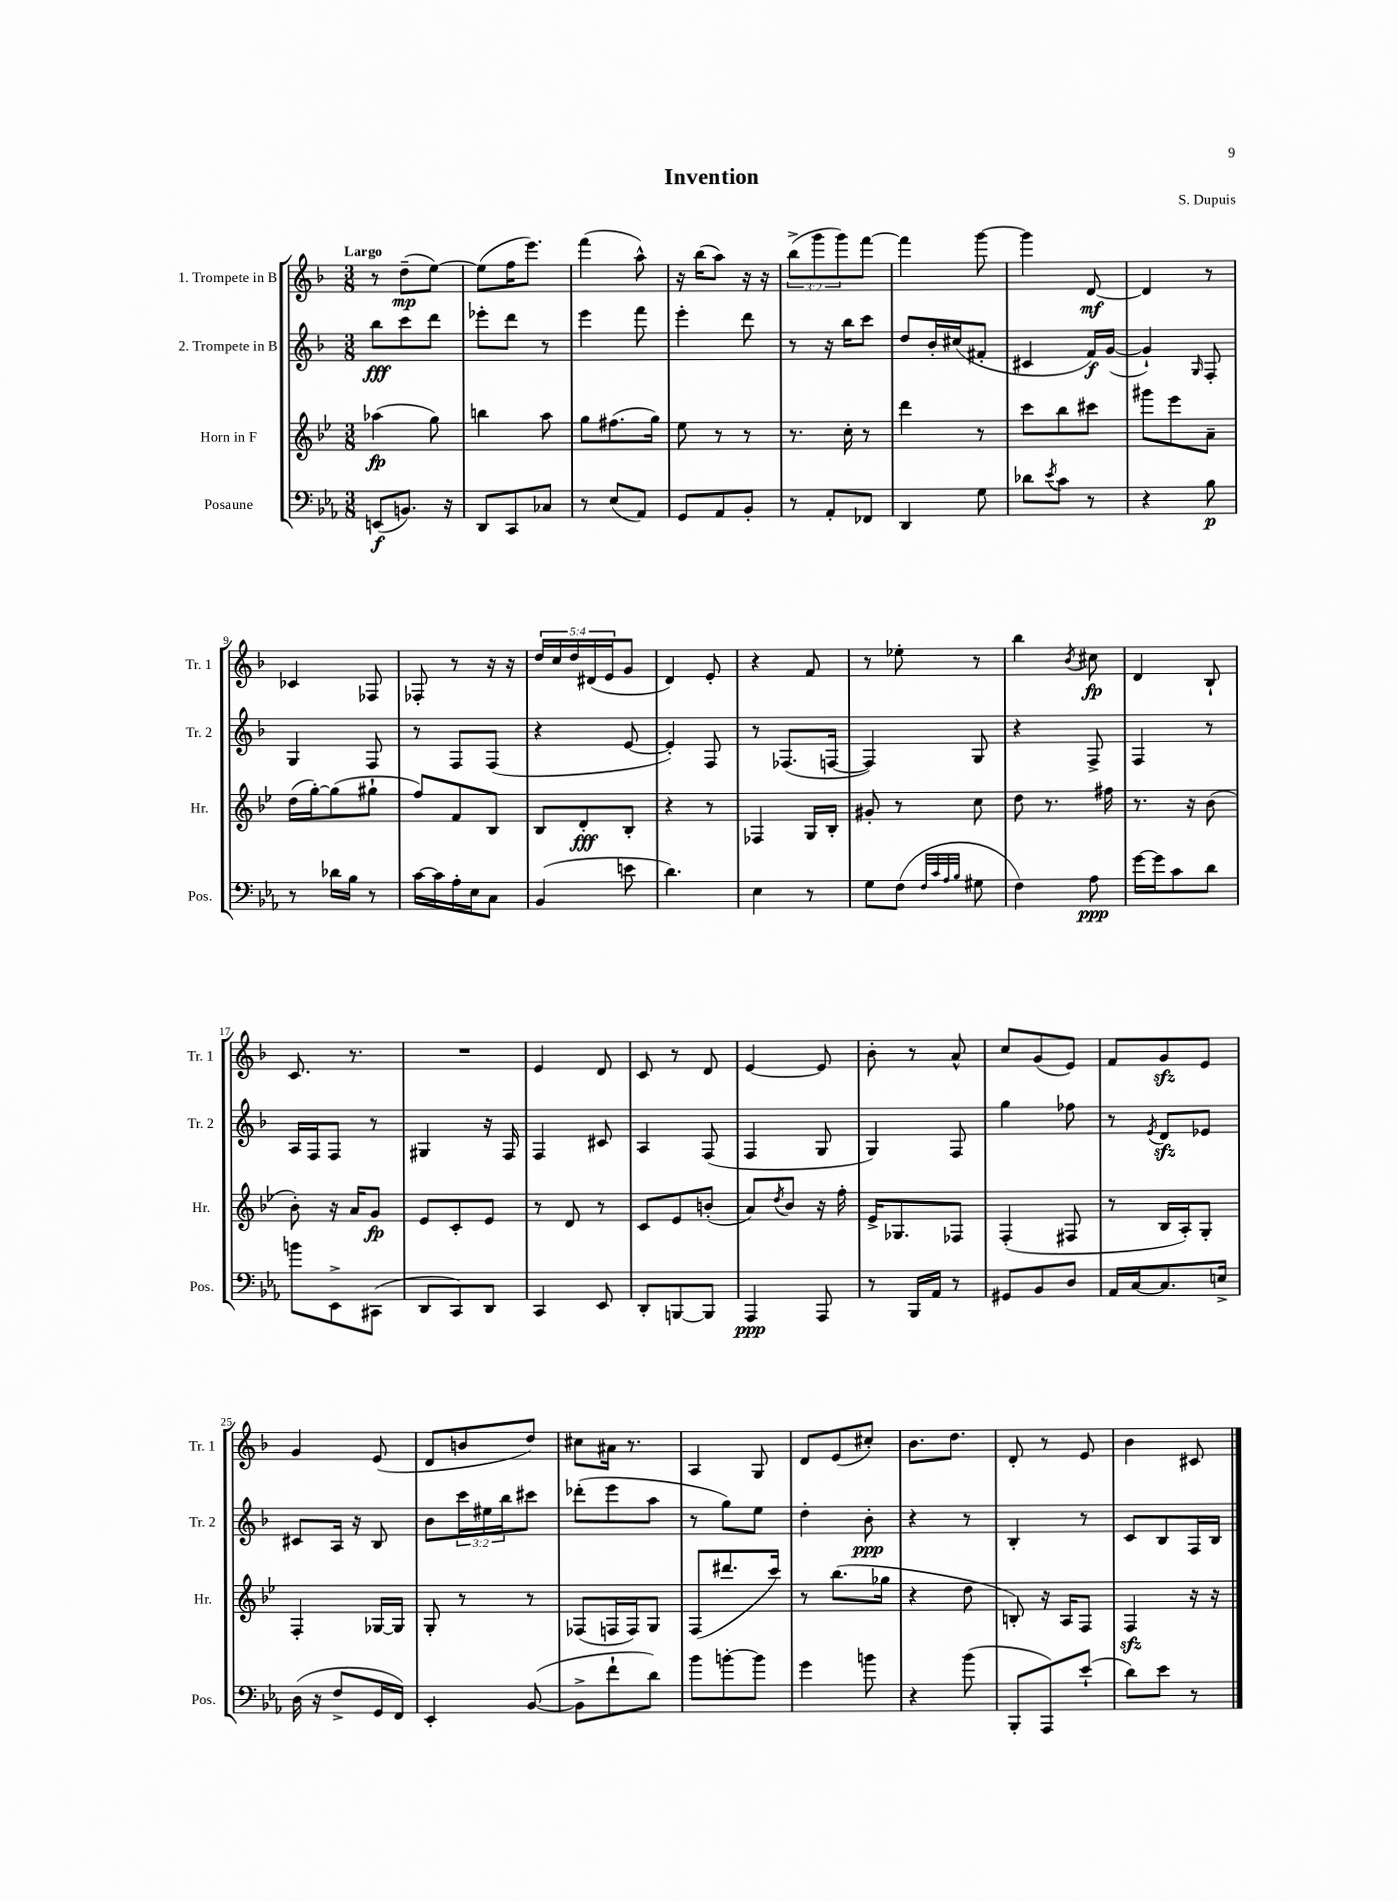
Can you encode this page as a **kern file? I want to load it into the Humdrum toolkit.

**kern	**kern	**kern	**kern
*staff4	*staff3	*staff2	*staff1
*clefF4	*clefG2	*clefG2	*clefG2
*k[b-e-a-]	*k[b-e-]	*k[b-]	*k[b-]
*M3/8	*M3/8	*M3/8	*M3/8
(8EE	(4aa-	8bb-	8r
8.BB)	.	8ccc	(8dd~
.	8gg)	8ddd	[8ee)
16r	.	.	.
=	=	=	=
8DD	4bb	8eee-'	(8ee]
8CC	.	8ddd	16ff
.	.	.	8.eee)
8C-	8aa	8r	.
=	=	=	=
8r	8gg	4eee	(4fff
(8E-	(8.ff#	.	.
8AA-)	.	8fff	8aa^^)
.	16gg)	.	.
=	=	=	=
8GG	8ee-	4eee'	16r
.	.	.	(16bb-
8AA-	8r	.	8aa)
8BB-'	8r	8ddd	16r
.	.	.	16r
=	=	=	=
8r	8.r	8r	(12bb-^
.	.	.	12ggg
8AA-'	.	16r	.
.	.	.	12ggg)
.	16cc'	16bb-	.
8FF-	8r	8ccc	[8fff
=	=	=	=
4DD	4ddd	8dd	4fff]
.	.	16b-'	.
.	.	(16cc#	.
8G	8r	8f#'	[8ggg
=	=	=	=
8d-	8ccc	4c#	4ggg]
8qe-	.	.	.
8c	8bb-	.	.
8r	8ccc#	16f)	[8d
.	.	([16g	.
=	=	=	=
4r	8ggg#	4g`])	4d]
.	8eee-	.	.
.	.	16qqG	.
8B-	8a~	8F'	8r
=	=	=	=
8r	(16dd	4G	4c-
.	[16gg')	.	.
16d-	(8gg]	.	.
16B-	.	.	.
8r	8gg#`	8F	8F-
=	=	=	=
[16c	8ff)	8r	8F-'
16c]	.	.	.
16A-'	8f	8F	8r
16E-	.	.	.
8C	8B-	(8F	16r
.	.	.	16r
=	=	=	=
(4BB-	8B-	4r	20dd
.	.	.	20cc
.	.	.	20dd
.	8d'	.	.
.	.	.	(20d#
.	.	.	20e
8e	8B-'	[8e	8g
=	=	=	=
4.d)	4r	4e'])	4d)
.	8r	8F	8e'
=	=	=	=
4E-	4F-	8r	4r
.	.	(8.F-	.
8r	16G	.	8f
.	16B-'	[16F	.
=	=	=	=
8G	8g#'	4F])	8r
(8F	8r	.	8ee-'
32qqF	.	.	.
32qqc	.	.	.
32qqA-	.	.	.
32qqB-	.	.	.
8G#	8cc	8G	8r
=	=	=	=
4F)	8dd	4r	4bb-
.	8.r	.	.
.	.	.	8qb-
8A-	.	8F^	8cc#
.	16ff#	.	.
=	=	=	=
[16g	8.r	4F	4d
16g]	.	.	.
8c	.	.	.
.	16r	.	.
8d	(8b-	8r	8B-`
=	=	=	=
8b	8b-')	16A	8.c
.	.	16F	.
8EE-^	16r	8F	.
.	16a	.	8.r
(8CC#	8g	8r	.
=	=	=	=
8DD	8e-	4G#	4.r
8CC)	8c'	.	.
8DD	8e-	16r	.
.	.	16F	.
=	=	=	=
4CC	8r	4F	4e
.	8d	.	.
8EE-	8r	8c#	8d
=	=	=	=
8DD'	8c	4A	8c
[8BBB	8e-	.	8r
8BBB]	(8b'	(8F	8d
=	=	=	=
4AAA-	8a)	4F	[4e
.	8qdd	.	.
.	8b-	.	.
8AAA-	16r	8G	8e]
.	16ff'	.	.
=	=	=	=
8r	16e-^	4G)	8b-'
.	8.G-	.	.
16BBB-	.	.	8r
16AA-	.	.	.
8r	8F-	8F	8a^^
=	=	=	=
8GG#	(4F'	4gg	8cc
8BB-	.	.	(8g
8D	8F#	8ff-	8e)
=	=	=	=
16AA-	8r	8r	8f
[16C	.	.	.
.	.	8qe	.
8.C]	16B-	8d	8g
.	16A')	.	.
.	8G'	8e-	8e
16E^	.	.	.
=	=	=	=
(16D	4F'	8c#	4g
16r	.	.	.
8F^	.	16A	.
.	.	16r	.
16GG	[16G-	8B-	(8e
16FF)	16G-]	.	.
=	=	=	=
4EE-'	8G'	8b-	8d
.	8r	24ccc	8b
.	.	24ee#	.
.	.	24bb-	.
([8BB-	8r	8ccc#	8dd)
=	=	=	=
8BB-^]	(8F-	(8ddd-'	8cc#
8f`	16F	8eee	16a#
.	16F)	.	8.r
8d)	8G	8aa	.
=	=	=	=
8b-	(8F	8r	4A
[8b'	8.ddd#	8gg)	.
8b]	.	8ee	8G
.	16ccc)	.	.
=	=	=	=
4g	8r	4dd'	8d
.	(8.bb-	.	(8e
8b	.	8b-'	8cc#')
.	16gg-	.	.
=	=	=	=
4r	4r	4r	8.b-
.	.	.	8.dd
(8b-	8dd	8r	.
=	=	=	=
8BBB-'	8B')	4B-'	8d'
8AAA-)	16r	.	8r
.	16A	.	.
(8e-`	8F	8r	8e
=	=	=	=
8d)	4F	8c	4b-
8e-	.	8B-	.
8r	16r	16F	8c#
.	16r	16B-	.
==	==	==	==
*-	*-	*-	*-
